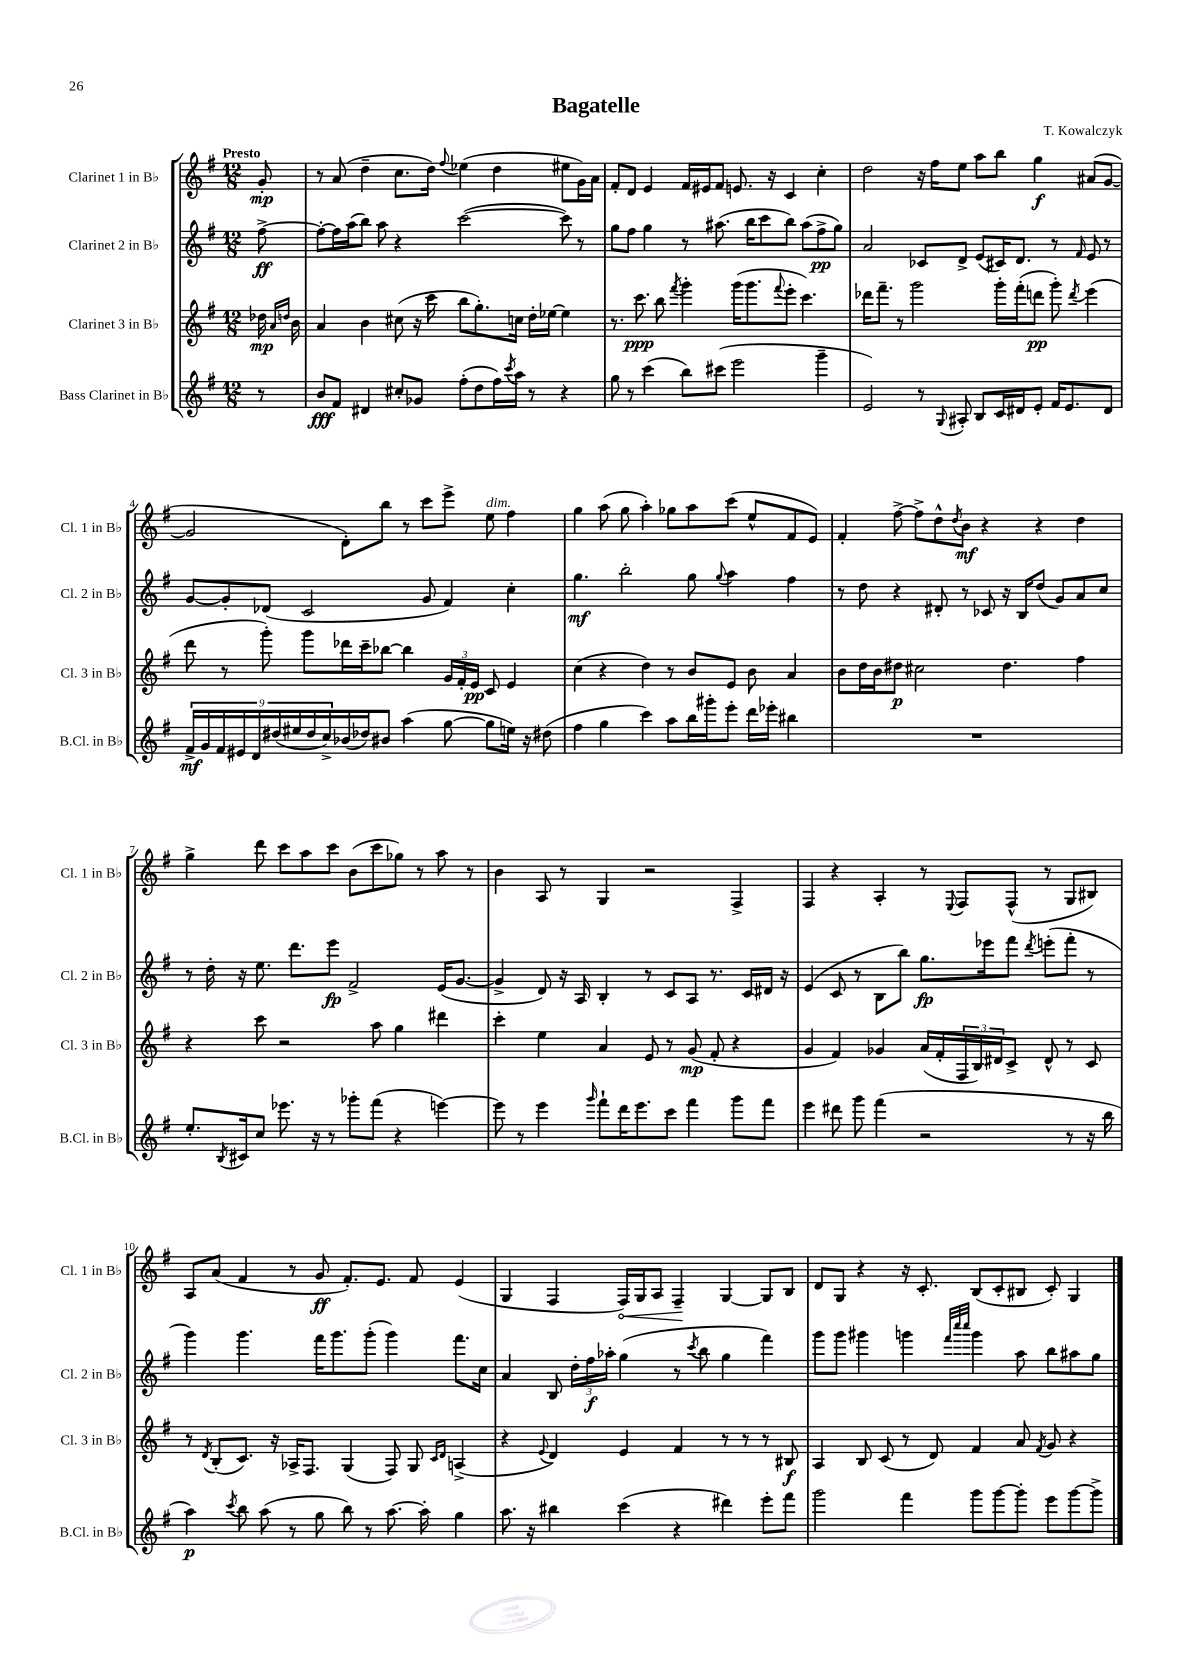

**kern	**dynam	**kern	**dynam	**kern	**dynam	**kern	**dynam
*part4	*part4	*part3	*part3	*part2	*part2	*part1	*part1
*staff4	*staff4	*staff3	*staff3	*staff2	*staff2	*staff1	*staff1
*I"Bass Clarinet in B♭	*	*I"Clarinet 3 in B♭	*	*I"Clarinet 2 in B♭	*	*I"Clarinet 1 in B♭	*
*I'B.Cl. in B♭	*	*I'Cl. 3 in B♭	*	*I'Cl. 2 in B♭	*	*I'Cl. 1 in B♭	*
*clefG2	*	*clefG2	*	*clefG2	*	*clefG2	*
*k[f#]	*	*k[f#]	*	*k[f#]	*	*k[f#]	*
*M12/8	*	*M12/8	*	*M12/8	*	*M12/8	*
=	=	=	=	=	=	=	=
!	!	!	!	!	!	!LO:TX:a:B:t=Presto	!
8r	.	16dd-X\	mp	[8ff#^\	ff	8g'/	mp
.	.	16qqa/LL	.	.	.	.	.
.	.	16qqddn/JJ	.	.	.	.	.
.	.	16b\	.	.	.	.	.
=1	=1	=1	=1	=1	=1	=1	=1
8b/L	fff	4a/	.	8ff#'\L_	.	8r	.
8f#/J	.	.	.	16ff#\L]	.	(8a/	.
.	.	.	.	(16aa\J	.	.	.
4d#X/	.	4b\	.	8bb\J)	.	4dd~\	.
.	.	.	.	8aa\	.	.	.
8cc#X'/L	.	(8cc#X\	.	4r	.	8.cc\L	.
8g-X/J	.	16r	.	.	.	.	.
.	.	16ccc\	.	.	.	16dd\Jk)	.
.	.	.	.	.	.	8qqff#/	.
(8ff#'\L	.	8bb\L	.	([2ccc\	.	(4ee-X\	.
8dd\	.	8.gg'\)	.	.	.	.	.
16ff#\L)	.	.	.	.	.	4dd\	.
8qccc/	.	.	.	.	.	.	.
16aa\JJ	.	16ccn\Jk	.	.	.	.	.
8r	.	16dd'\LL	.	.	.	.	.
.	.	[16ee-X\JJ	.	.	.	.	.
4r	.	4ee-\]	.	8ccc\])	.	8ee#X\L	.
.	.	.	.	8r	.	16g\L)	.
.	.	.	.	.	.	16a\JJ	.
=2	=2	=2	=2	=2	=2	=2	=2
8gg\	.	8.r	.	8gg\L	.	8f#'/L	.
8r	.	.	.	8ff#\J	.	8d/J	.
.	.	8.ccc\	ppp	.	.	.	.
(4ccc\	.	.	.	4gg\	.	4e/	.
.	.	8bb\	.	.	.	.	.
.	.	8qfff#/	.	.	.	.	.
8bb\L)	.	4ggg'\	.	8r	.	16f#/LL	.
.	.	.	.	.	.	16e#X/J	.
(8ccc#X\J	.	.	.	(8.aa#X\	.	8f#/J	.
2eee\	.	(16ggg\KL	.	.	.	8.en/	.
.	.	8.ggg\	.	16bb\KL	.	.	.
.	.	.	.	8ccc\	.	.	.
.	.	.	.	.	.	16r	.
.	.	8qqfff#/	.	.	.	.	.
.	.	8eee'\J	.	8bb\J)	.	4c/	.
.	.	4.ccc\)	.	(8aa#\L	.	.	.
4ggg~\	.	.	.	8ff#^\	pp	4cc'\	.
.	.	.	.	8gg\J)	.	.	.
=3	=3	=3	=3	=3	=3	=3	=3
2e/)	.	16ddd-X\KL	.	2a/	.	2dd\	.
.	.	8.fff#~\J	.	.	.	.	.
.	.	8r	.	.	.	.	.
.	.	2ggg\	.	.	.	.	.
8r	.	.	.	8c-X/L	.	16r	.
.	.	.	.	.	.	16ff#\KL	.
8qqG/	.	.	.	.	.	.	.
8A#X'/	.	.	.	8d^/J	.	8ee\J	.
8B/L	.	.	.	(8e/L	.	8aa\L	.
16c/L	.	16ggg'\LL	.	16c#X/K)	.	8bb\J	.
16d#X/J	.	(16fff#'\J	.	8.d/J	.	.	.
8e'/J	.	8dddn\J	pp	.	.	4gg\	f
16f#/KL	.	8ggg'\)	.	8r	.	.	.
8.e/	.	.	.	.	.	.	.
.	.	8qddd/	.	16qqf#/	.	.	.
.	.	(4eee\	.	8e/	.	(8a#X/L	.
8d#/J	.	.	.	8r	.	[8g/J	.
!!LO:LB:g=z
=4	=4	=4	=4	=4	=4	=4	=4
18f#^/LL	mf	8ddd\	.	[8g/L	.	2g/]	.
18g/	.	.	.	.	.	.	.
18f#/	.	.	.	.	.	.	.
.	.	8r	.	8g'/]	.	.	.
18e#X/	.	.	.	.	.	.	.
18d/	.	.	.	.	.	.	.
.	.	8ggg'\)	.	(8d-X/J	.	.	.
(18dd#X/	.	.	.	.	.	.	.
18ee#X/	.	.	.	.	.	.	.
.	.	8ggg\L	.	2c/	.	.	.
18dd#/	.	.	.	.	.	.	.
18cc^/)	.	.	.	.	.	.	.
(16b-X/	.	16ddd-X\L	.	.	.	8d'\L)	.
16dd-X/J)	.	16ccc~\J	.	.	.	.	.
8b#X/J	.	[8bb-X\J	.	.	.	8bb\J	.
(4aa\	.	4bb-\]	.	.	.	8r	.
.	.	.	.	8g/	.	8ccc\L	.
[8gg\	.	24g/LL	.	4f#/)	.	8eee^\J	.
.	.	24f#'/	.	.	.	.	.
.	.	24e/JJ	pp	.	.	.	.
!	!	!	!	!	!	!LO:TX:a:i:t=dim.	!
8gg\L]	.	8c/	.	.	.	8ee\	.
16een\Jk)	.	4e/	.	4cc'\	.	4ff#\	.
16r	.	.	.	.	.	.	.
(8dd#X\	.	.	.	.	.	.	.
=5	=5	=5	=5	=5	=5	=5	=5
4ff#\	.	(4cc\	.	4.gg\	mf	4gg\	.
4gg\	.	4r	.	.	.	(8aa\	.
.	.	.	.	2bb'\	.	8gg\	.
4ccc\)	.	4dd\)	.	.	.	4aa'\)	.
8aa\L	.	8r	.	.	.	8gg-X\L	.
16bb\L	.	8b/L	.	8gg\	.	8aa\	.
16ggg#X'\J	.	.	.	.	.	.	.
.	.	.	.	8qqgg/	.	.	.
8eee'\J	.	8e/J	.	4aa\	.	(8ccc\J	.
16ddd\LL	.	8b\	.	.	.	8ee^^/L	.
16eee-X'\JJ	.	.	.	.	.	.	.
4bb#X\	.	4a/	.	4ff#\	.	8f#/	.
.	.	.	.	.	.	8e/J)	.
=6	=6	=6	=6	=6	=6	=6	=6
1.r	.	8b\L	.	8r	.	4f#'/	.
.	.	16dd\L	.	8dd\	.	.	.
.	.	16b\J	.	.	.	.	.
.	.	8dd#X\J	p	4r	.	[8ff#^\	.
.	.	2cc#X\	.	.	.	8ff#^\L]	.
.	.	.	.	8d#X'/	.	8dd^^\	.
.	.	.	.	.	.	8qdd/	.
.	.	.	.	8r	.	8b\J	mf
.	.	.	.	8c-X/	.	4r	.
.	.	4.dd#\	.	16r	.	.	.
.	.	.	.	16B/KL	.	.	.
.	.	.	.	(8dd/J	.	4r	.
.	.	.	.	8g/L)	.	.	.
.	.	4ff#\	.	8a/	.	4dd\	.
.	.	.	.	8cc/J	.	.	.
!!LO:LB:g=z
=7	=7	=7	=7	=7	=7	=7	=7
8.ee'/L	.	4r	.	8r	.	4gg^\	.
.	.	.	.	16dd'\	.	.	.
8qB/	.	.	.	.	.	.	.
16c#X/k	.	.	.	16r	.	.	.
8cc/J	.	8ccc\	.	8.ee\	.	8ddd\	.
8.eee-X\	.	2r	.	.	.	8ccc\L	.
.	.	.	.	8.ddd\L	.	.	.
.	.	.	.	.	.	8aa\	.
16r	.	.	.	.	.	.	.
8r	.	.	.	8eee\J	fp	8ccc\J	.
8ggg-X'\L	.	.	.	2f#^/	.	(8b\L	.
(8fff#\J	.	8aa\	.	.	.	8ccc\	.
4r	.	4gg\	.	.	.	8gg-X\J)	.
.	.	.	.	.	.	8r	.
[4eeen\)	.	4ddd#X\	.	(16e/KL	.	8aa\	.
.	.	.	.	[8.g/J	.	.	.
.	.	.	.	.	.	8r	.
=8	=8	=8	=8	=8	=8	=8	=8
8eee\]	.	4ccc'\	.	4g^/]	.	4b\	.
8r	.	.	.	.	.	.	.
4eee\	.	4ee\	.	8d/)	.	8A/	.
.	.	.	.	16r	.	8r	.
.	.	.	.	16A/	.	.	.
16qqggg/	.	.	.	.	.	.	.
8fff#`\L	.	4a/	.	4B'/	.	4G/	.
16ddd\K	.	.	.	.	.	.	.
8.eee\	.	.	.	.	.	.	.
.	.	8e/	.	8r	.	2r	.
8ccc\J	.	8r	.	8c/L	.	.	.
4fff#\	.	(8g/	mp	8A/J	.	.	.
.	.	8f#'/	.	8.r	.	.	.
8ggg\L	.	4r	.	.	.	4F#^/	.
.	.	.	.	16c/LL	.	.	.
8fff#\J	.	.	.	16d#X/JJ	.	.	.
.	.	.	.	16r	.	.	.
=9	=9	=9	=9	=9	=9	=9	=9
4eee\	.	4g/	.	(4e/	.	4F#/	.
8ddd#X\	.	4f#/)	.	8c/	.	4r	.
8ggg\	.	.	.	8r	.	.	.
(4fff#\	.	4g-X/	.	8B\L	.	4A'/	.
.	.	.	.	8bb\J)	.	.	.
2r	.	(16a/LL	.	8.gg\L	fp	8r	.
.	.	16f#'/	.	.	.	.	.
.	.	.	.	.	.	8qqE/	.
.	.	24F#/	.	.	.	8F#/L	.
.	.	24B/)	.	.	.	.	.
.	.	.	.	16eee-X\k	.	.	.
.	.	24d#X/J	.	.	.	.	.
.	.	8c^/J	.	8fff#\J	.	(8F#^^/J	.
.	.	.	.	8qddd/	.	.	.
.	.	8d#^^/	.	(8eeen'\L	.	8r	.
8r	.	8r	.	8fff#'\J	.	8G/L	.
16r	.	8c/	.	8r	.	8B#X/J)	.
16bb\	.	.	.	.	.	.	.
!!LO:LB:g=z
=10	=10	=10	=10	=10	=10	=10	=10
4aa\)	p	8r	.	4ggg\)	.	8A/L	.
.	.	8qd/	.	.	.	.	.
.	.	(8B'/L	.	.	.	(8a/J	.
8qccc/	.	.	.	.	.	.	.
8bb\	.	8.c/J)	.	4.ggg\	.	4f#/	.
(8aa\	.	.	.	.	.	.	.
.	.	16r	.	.	.	.	.
8r	.	16A-X^/KL	.	.	.	8r	.
.	.	8.F#/J	.	.	.	.	.
8gg\	.	.	.	16fff#\KL	.	8g/	ff
.	.	.	.	8.ggg\	.	.	.
8bb\)	.	(4G/	.	.	.	8.f#'/L)	.
8r	.	.	.	(8ggg'\J	.	.	.
.	.	.	.	.	.	8.e/J	.
[8.aa\	.	8F#/)	.	4ggg\)	.	.	.
.	.	8G/	.	.	.	8f#/	.
16aa'\]	.	.	.	.	.	.	.
.	.	16qqc/LL	.	.	.	.	.
.	.	16qqd/JJ	.	.	.	.	.
4gg\	.	(4An^/	.	8.fff#\L	.	(4e/	.
.	.	.	.	16cc\Jk	.	.	.
=11	=11	=11	=11	=11	=11	=11	=11
8.aa\	.	4r	.	4a/	.	4G/	.
16r	.	.	.	.	.	.	.
.	.	8qqe/	.	.	.	.	.
4bb#X\	.	4d/)	.	8B/	.	4F#/	.
.	.	.	.	24dd'\LL	.	.	.
.	.	.	.	24ff#\	f	.	.
.	.	.	.	24aa-X'\JJ	.	.	.
!	!	!	!	!	!	!	!LO:HP:b
(4ccc\	.	4e/	.	(4gg\	.	16F#/LL)	<
.	.	.	.	.	.	16G/J	.
.	.	.	.	.	.	8A/J	.
4r	.	4f#/	.	8r	.	4F#~/	.
.	.	.	.	8qccc/	.	.	.
.	.	.	.	8bb\	.	.	.
4ddd#X\)	.	8r	.	4gg\	.	[4G/	[
.	.	8r	.	.	.	.	.
8eee'\L	.	8r	.	4fff#\)	.	8G/L]	.
8fff#\J	.	8B#X/	f	.	.	8B/J	.
=12	=12	=12	=12	=12	=12	=12	=12
2ggg\	.	4A/	.	8ggg\L	.	8d/L	.
.	.	.	.	8ggg\J	.	8G/J	.
.	.	8B/	.	4ggg#X\	.	4r	.
.	.	(8c/	.	.	.	.	.
4fff#\	.	8r	.	4gggn\	.	16r	.
.	.	.	.	.	.	8.c'/	.
.	.	8d/)	.	.	.	.	.
.	.	.	.	32qqfff#/LLL	.	.	.
.	.	.	.	32qqcccc/	.	.	.
.	.	.	.	32qqcccc/JJJ	.	.	.
8ggg\L	.	4f#/	.	4ggg\	.	(8B/L	.
[8ggg\	.	.	.	.	.	8c'/	.
8ggg'\J]	.	8a/	.	8aa\	.	8B#X/J	.
.	.	8qf#/	.	.	.	.	.
8eee\L	.	8g/	.	8bb\L	.	8c'/)	.
[8ggg\	.	4r	.	8aa#X\	.	4G/	.
8ggg^\J]	.	.	.	8gg\J	.	.	.
==	==	==	==	==	==	==	==
*-	*-	*-	*-	*-	*-	*-	*-
